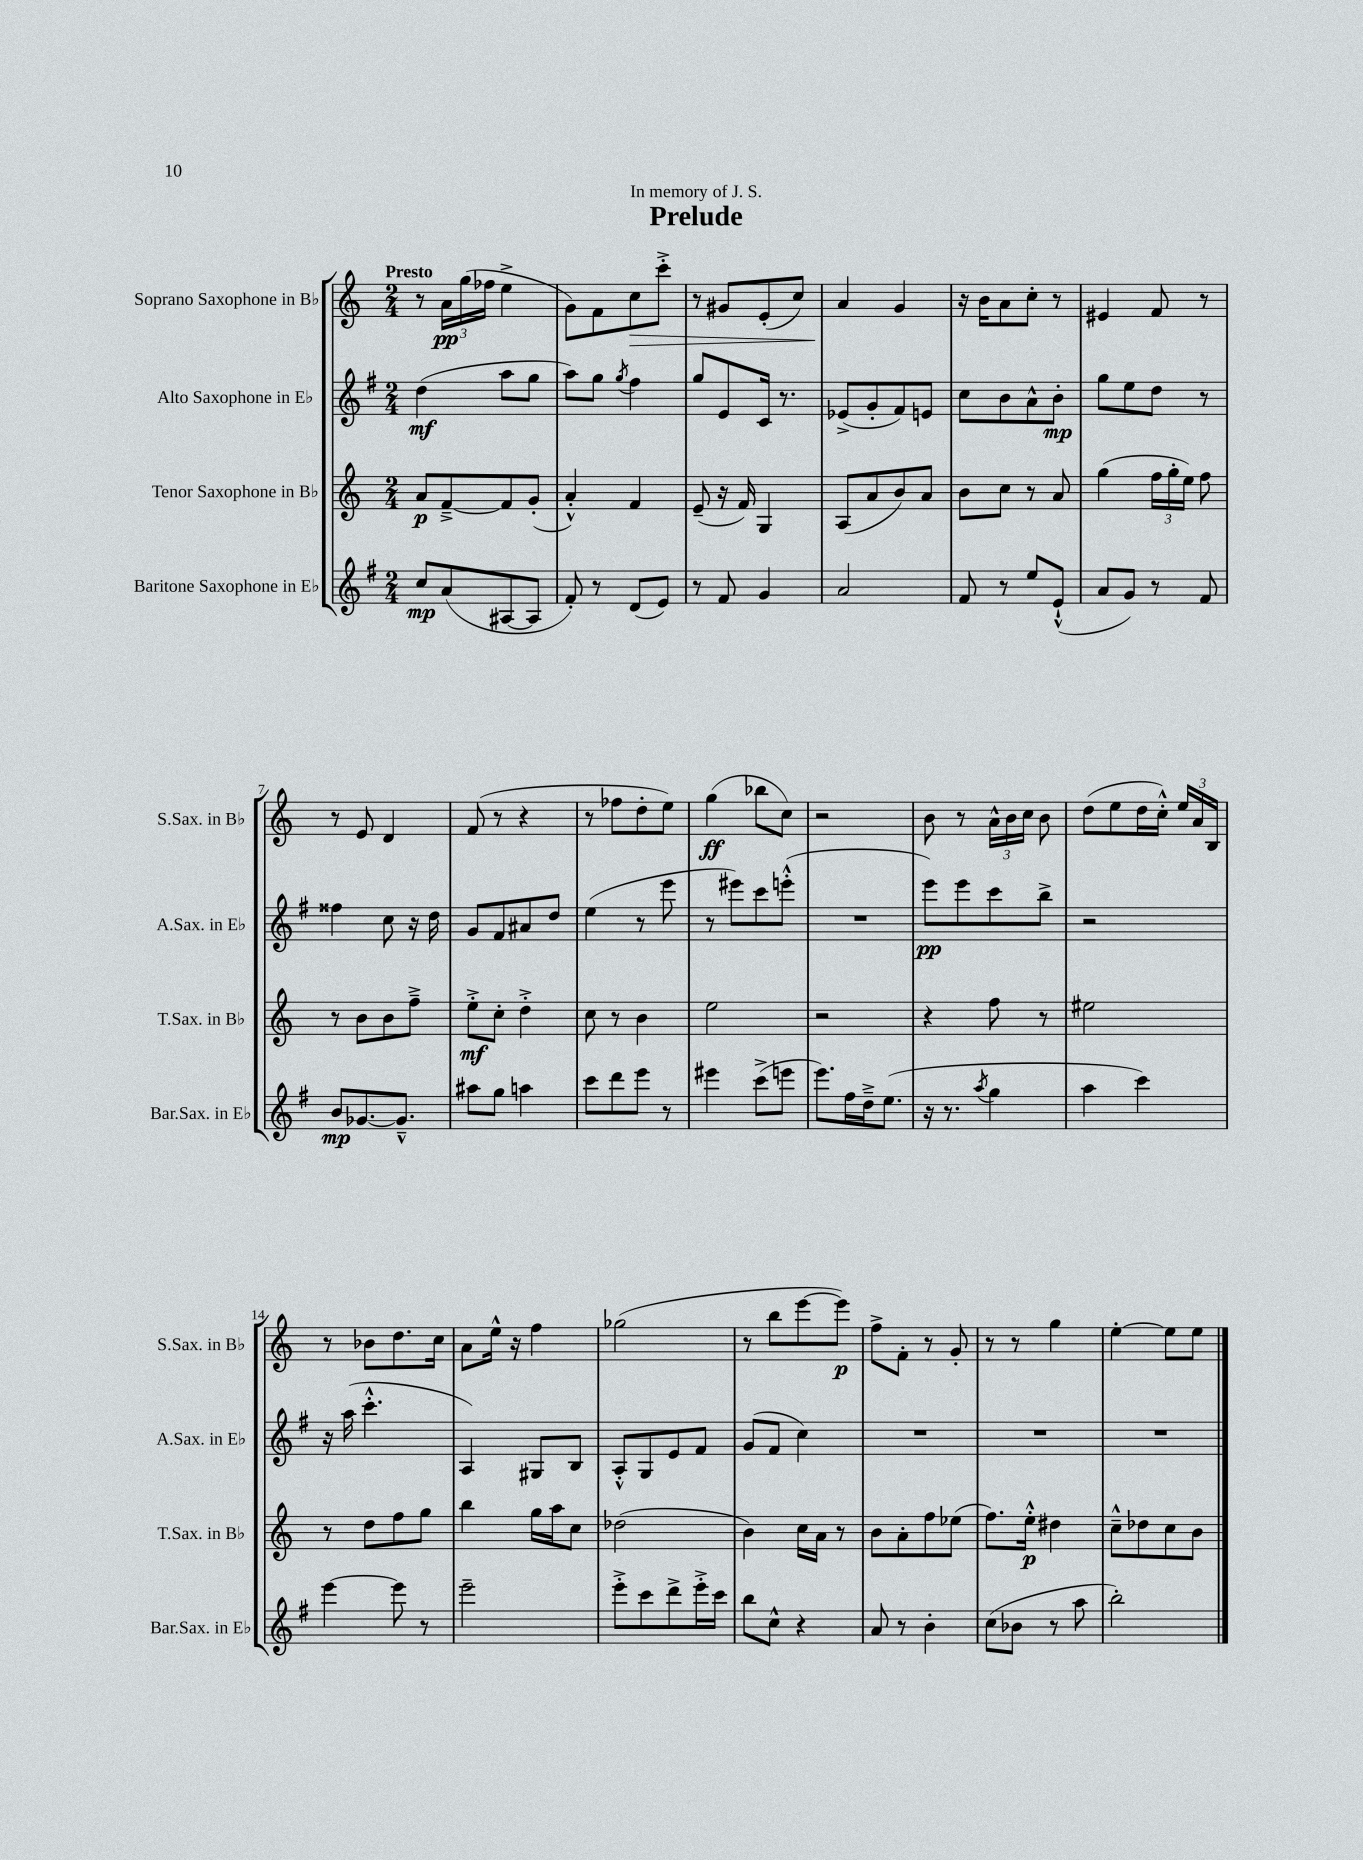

**kern	**kern	**kern	**kern
*staff4	*staff3	*staff2	*staff1
*clefG2	*clefG2	*clefG2	*clefG2
*k[f#]	*k[]	*k[f#]	*k[]
*M2/4	*M2/4	*M2/4	*M2/4
8cc	8a	(4dd	8r
(8a	[8f~^	.	24a
.	.	.	(24gg
.	.	.	24ff-
[8A#	8f]	8aa	4ee^
8A#]	(8g'	8gg	.
=	=	=	=
8f#')	4a'^^)	8aa)	8g)
8r	.	8gg	8f
.	.	8qgg	.
(8d	4f	4ff#	8cc
8e)	.	.	8ccc'^
=	=	=	=
8r	(8e~	8gg	8r
8f#	16r	8e	8g#
.	16f)	.	.
4g	4G	16c	(8e'
.	.	8.r	.
.	.	.	8cc)
=	=	=	=
2a	(8A	(8e-^	4a
.	8a	8g'	.
.	8b)	8f#)	4g
.	8a	8e	.
=	=	=	=
8f#	8b	8cc	16r
.	.	.	16b
8r	8cc	8b	8a
8ee	8r	8a^^	8cc'
(8e`^^	8a	8b'	8r
=	=	=	=
8a	(4gg	8gg	4e#
8g)	.	8ee	.
8r	24ff	8dd	8f
.	24gg'	.	.
.	24ee)	.	.
8f#	8ff	8r	8r
=	=	=	=
8b	8r	4ff##	8r
[8.g-	8b	.	8e
.	8b	8cc	4d
8.g-~^^]	.	.	.
.	8ff~^	16r	.
.	.	16dd	.
=	=	=	=
8aa#	8ee'^	8g	(8f
8gg	8cc'	8f#	8r
4aa	4dd'^	8a#	4r
.	.	8dd	.
=	=	=	=
8ccc	8cc	(4ee	8r
8ddd	8r	.	8ff-
8eee	4b	8r	8dd'
8r	.	8eee	8ee)
=	=	=	=
4eee#	2ee	8r	(4gg
.	.	8eee#)	.
(8ccc^	.	8ccc	8bb-
8eee	.	(8eee'^^	8cc)
=	=	=	=
8.eee)	2r	2r	2r
16ff#	.	.	.
16dd~^	.	.	.
(8.ee	.	.	.
=	=	=	=
16r	4r	8eee)	8b
8.r	.	.	.
.	.	8eee	8r
8qaa	.	.	.
4gg	8ff	8ccc	24a^^
.	.	.	24b
.	.	.	24cc
.	8r	8bb^	8b
=	=	=	=
4aa	2ee#	2r	(8dd
.	.	.	8ee
4ccc)	.	.	16dd
.	.	.	16cc'^^)
.	.	.	24ee
.	.	.	24a
.	.	.	24B
=	=	=	=
[4eee	8r	16r	8r
.	.	(16aa	.
.	8dd	4.ccc'^^	8b-
8eee]	8ff	.	8.dd
8r	8gg	.	.
.	.	.	16cc
=	=	=	=
2eee~	4bb	4A)	8a
.	.	.	16ee^^
.	.	.	16r
.	16gg	8G#	4ff
.	16aa	.	.
.	8cc	8B	.
=	=	=	=
8eee'^	(2dd-	8A'^^	(2gg-
8ccc	.	8G	.
8ddd^	.	8e	.
16eee'^	.	8f#	.
16ccc	.	.	.
=	=	=	=
8bb	4b)	(8g	8r
8cc^^	.	8f#	8bb
4r	16cc	4cc)	[8eee
.	16a	.	.
.	8r	.	8eee])
=	=	=	=
8a	8b	2r	8ff^
8r	8a'	.	8f'
4b'	8ff	.	8r
.	(8ee-	.	8g'
=	=	=	=
(8cc	8.ff)	2r	8r
8b-	.	.	8r
.	16ee'^^	.	.
8r	4dd#	.	4gg
8aa	.	.	.
=	=	=	=
2bb')	8cc~^^	2r	[4ee'
.	8dd-	.	.
.	8cc	.	8ee]
.	8b	.	8ee
==	==	==	==
*-	*-	*-	*-
